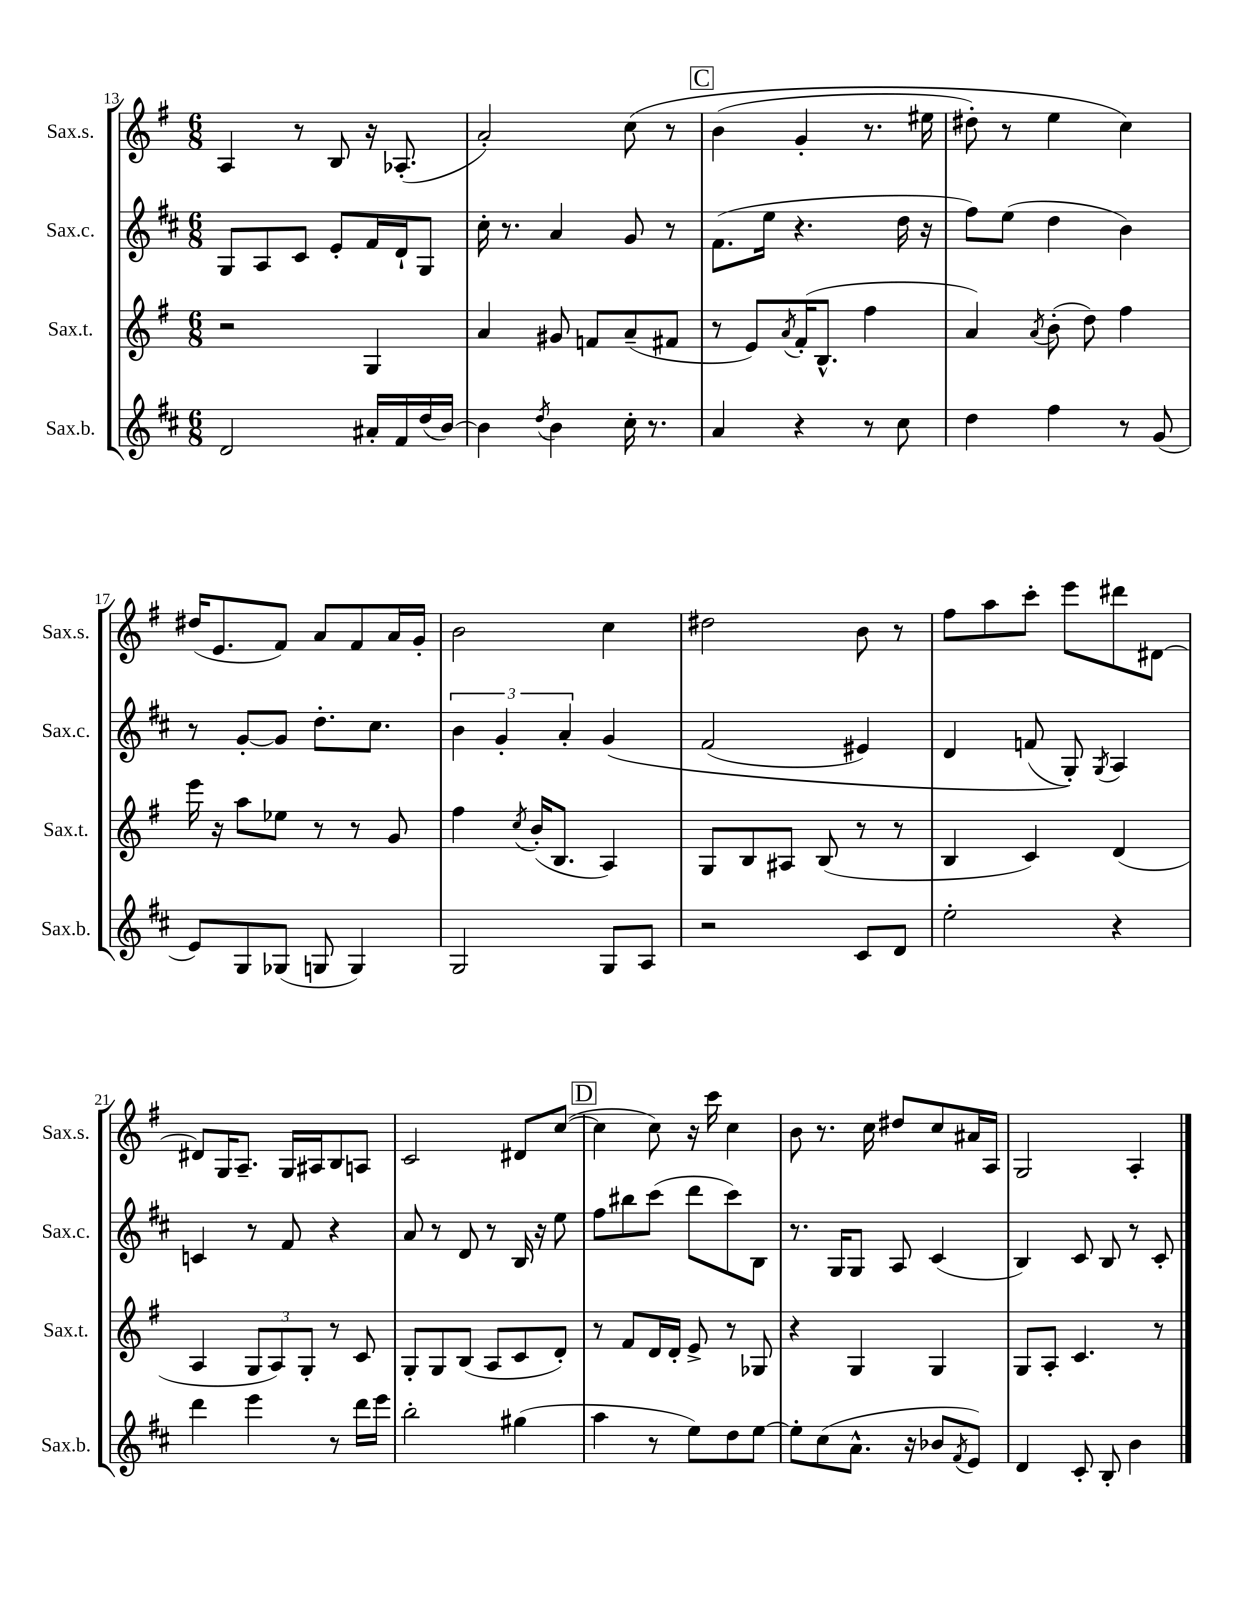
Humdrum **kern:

**kern	**kern	**kern	**kern
*staff4	*staff3	*staff2	*staff1
*clefG2	*clefG2	*clefG2	*clefG2
*k[f#c#]	*k[f#]	*k[f#c#]	*k[f#]
*M6/8	*M6/8	*M6/8	*M6/8
2d/	2r	8G/L	4A/
.	.	8A/	.
.	.	8c#/J	8r
.	.	8e'/L	8B/
16a#'/LL	4G/	16f#/L	16r
16f#/	.	16d`/J	(8.A-'/
(16dd/	.	8G/J	.
[16b/JJ)	.	.	.
=	=	=	=
4b\]	4a/	16cc#'\	2a'/)
.	.	8.r	.
8qdd/	.	.	.
4b\	8g#/	4a/	.
.	8f/L	.	.
16cc#'\	(8a~/	8g/	&(8cc\
8.r	.	.	.
.	8f#/J	8r	8r
=	=	=	=
4a/	8r	(8.f#\L	(4b\
.	8e/L)	.	.
.	.	16ee\Jk	.
.	8qa/	.	.
4r	(16f#'/K	4.r	4g'/
.	8.B^^/J	.	.
8r	4ff#\	.	8.r
8cc#\	.	16dd\	.
.	.	16r	16ee#\
=	=	=	=
4dd\	4a/)	8ff#\L)	8dd#'\)
.	.	(8ee\J	8r
.	8qa/	.	.
4ff#\	(8b'\	4dd\	4ee\
.	8dd\)	.	.
8r	4ff#\	4b\)	4cc\&)
(8g/	.	.	.
=	=	=	=
8e/L)	16eee\	8r	(16dd#/LK
.	16r	.	8.e/
8G/	8aa\L	[8g'/L	.
(8G-/J	8ee-\J	8g/]J	8f#/J)
8G/	8r	8.dd'\L	8a/L
4G/)	8r	.	8f#/
.	.	8.cc#\J	.
.	8g/	.	16a/L
.	.	.	16g'/JJ
=	=	=	=
2G/	4ff#\	6b\	2b\
.	.	6g'/	.
.	8qcc/	.	.
.	(16b'/LK	.	.
.	8.B/J	.	.
.	.	6a'/	.
8G/L	4A/)	&(4g/	4cc\
8A/J	.	.	.
=	=	=	=
2r	8G/L	(2f#/	2dd#\
.	8B/	.	.
.	8A#/J	.	.
.	(8B/	.	.
8c#/L	8r	4e#/)	8b\
8d/J	8r	.	8r
=	=	=	=
2ee'\	4B/	4d/	8ff#\L
.	.	.	8aa\
.	4c/)	(8f/	8ccc'\J
.	.	8G'/)&)	8eee\L
.	.	8qG/	.
4r	(4d/	4A/	8ddd#\
.	.	.	[8d#\J
=	=	=	=
4ddd\	4A/	4c/	8d#/]L
.	.	.	16G/K
.	.	.	8.A~/J
4eee\	12G/L	8r	.
.	12A/)	.	.
.	.	8f#/	16G/LL
.	12G'/J	.	.
.	.	.	16A#/J
8r	8r	4r	8B/
16ddd\LL	8c/	.	8A/J
16eee\JJ	.	.	.
=	=	=	=
2bb'\	8G'/L	8a/	2c/
.	8G/	8r	.
.	(8B/J	8d/	.
.	8A/L	8r	.
(4gg#\	8c/	16B/	8d#/L
.	.	16r	.
.	8d'/J)	8ee\	([8cc/J
=	=	=	=
4aa\	8r	8ff#\L	4cc\]
.	8f#/L	8bb#\	.
8r	16d/L	(8ccc#\J	8cc\)
.	16d'/JJ	.	.
8ee\L)	8e^/	8ddd\L	16r
.	.	.	16ccc\
8dd\	8r	8ccc#\)	4cc\
[8ee\J	8G-/	8B\J	.
=	=	=	=
8ee'\]L	4r	8.r	8b\
(8cc#\	.	.	8.r
.	.	16G/LK	.
8.a^^\J	4G/	8G/J	.
.	.	.	16cc\
.	.	8A/	8dd#/L
16r	.	.	.
8b-/L	4G/	(4c#/	8cc/
8qf#/	.	.	.
8e/J)	.	.	16a#/L
.	.	.	16A/JJ
=	=	=	=
4d/	8G/L	4B/)	2G/
.	8A'/J	.	.
8c#'/	4.c/	8c#/	.
8B'/	.	8B/	.
4b\	.	8r	4A'/
.	8r	8c#'/	.
==	==	==	==
*-	*-	*-	*-
